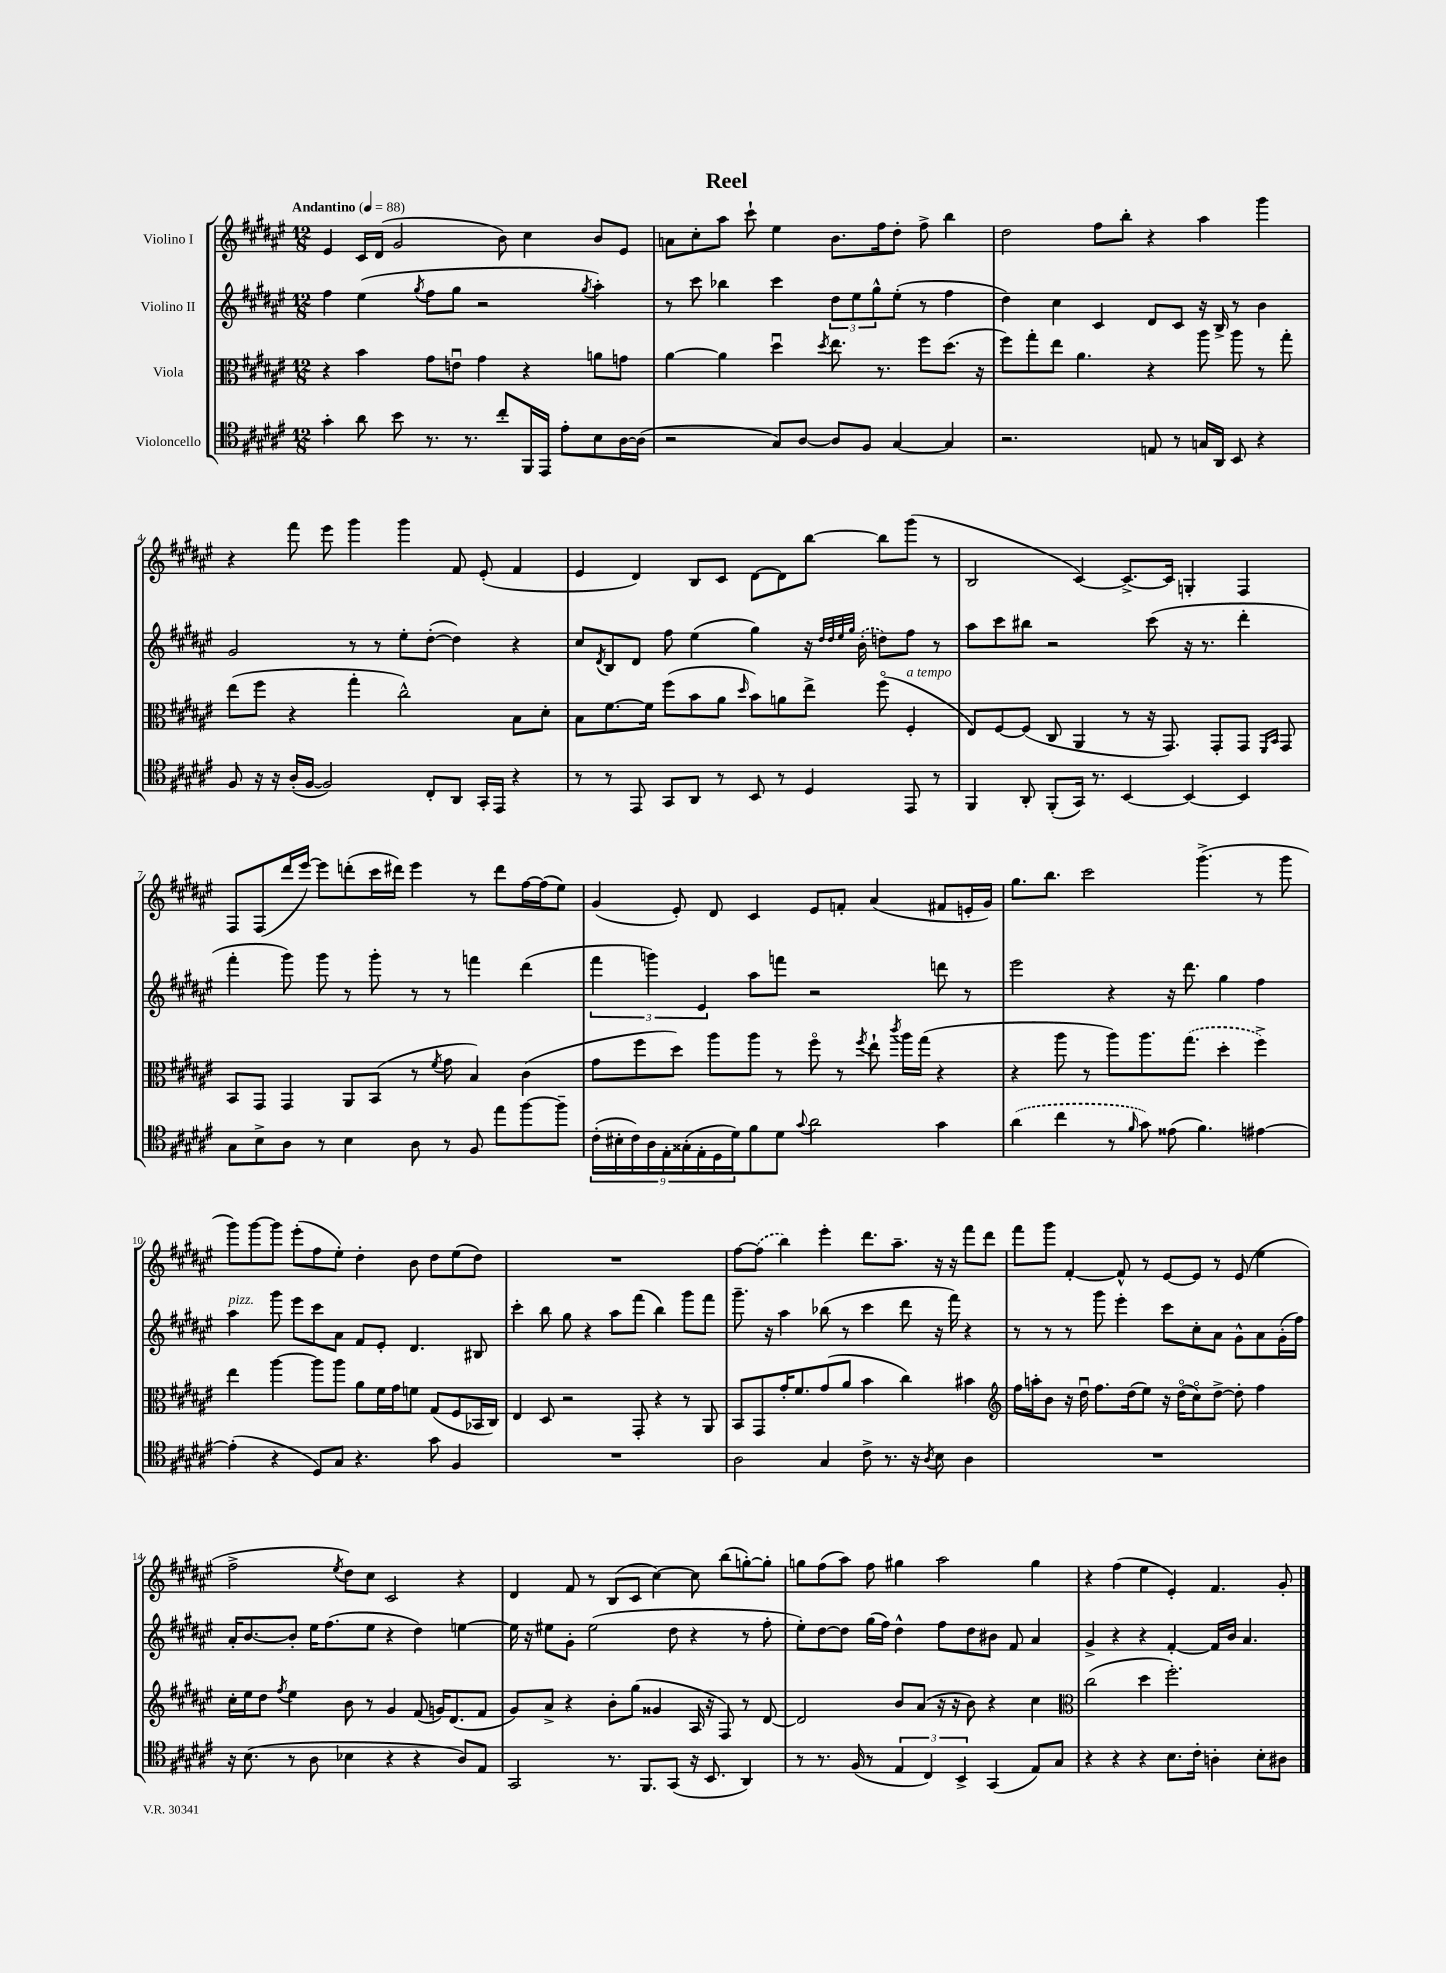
\header { title = "Reel" }
<<
\new StaffGroup <<
\new Staff = "s0" \with { instrumentName = "Violino I" } {
    \clef treble \key fis \major \numericTimeSignature \time 12/8 \tempo "Andantino" 4 = 88
    eis'4 cis'16 dis'16( gis'2 b'8) cis''4 b'8 eis'8 |
    a'8 cis''8-. ais''8 cis'''8-! eis''4 b'8. fis''16 dis''8-. fis''8-> b''4 |
    dis''2 fis''8 b''8-. r4 ais''4 gis'''4 |
    r4 fis'''8 eis'''8 gis'''4 gis'''4 fis'8 eis'8-.( fis'4 |
    eis'4 dis'4) b8 cis'8 dis'8~ dis'8 b''8~ b''8 gis'''8( r8 |
    b2 cis'4~) cis'8.~-> cis'16 g4-. fis4 |
    fis8 fis8( dis'''16 eis'''16~) eis'''8 d'''8-.( cis'''16 dis'''16) eis'''4 r8 dis'''8 fis''16~ fis''16( eis''8) |
    gis'4( eis'8-.) dis'8 cis'4 eis'8 f'8-. ais'4( fis'8 e'16-. gis'16) |
    gis''8. b''8. cis'''2 gis'''4.->( r8 gis'''8 |
    gis'''8) gis'''8~ gis'''8 eis'''8-.( fis''8 eis''8-.) dis''4-. b'8 dis''8 eis''8( dis''8) |
    R1. |
    fis''8~ \once \slurDashed fis''8( b''4) eis'''4-. dis'''8. ais''8.-- r16 r16 fis'''8 dis'''8 |
    fis'''8 gis'''8 fis'4~-. fis'8-^ r8 eis'8~ eis'8 r8 eis'8( eis''4 |
    fis''2-> \acciaccatura { eis''8 } dis''8) cis''8 cis'2 r4 |
    dis'4 fis'8 r8 b8( cis'8 cis''4~) cis''8 b''8( g''8~-.) g''8-. |
    g''8 fis''8( ais''8) fis''8 gis''4 ais''2 gis''4 |
    r4 fis''4( eis''4 eis'4-.) fis'4. gis'8-. \bar "|." |
}
\new Staff = "s1" \with { instrumentName = "Violino II" } {
    \clef treble \key fis \major \numericTimeSignature \time 12/8
    fis''4 eis''4( \acciaccatura { gis''8 } fis''8 gis''8 r2 \acciaccatura { gis''8 } ais''4-.) |
    r8 cis'''8 bes''4 cis'''4 \tuplet 3/2 { dis''8 eis''8 gis''8-^ } eis''8-.( r8 fis''4 |
    dis''4) cis''4 cis'4 dis'8 cis'8 r16 b16-> r8 b'4 |
    gis'2 r8 r8 eis''8-. dis''8~-.( dis''4) r4 |
    cis''8 \acciaccatura { dis'8 } b8 dis'8 fis''8 eis''4( gis''4) r16 \grace { dis''32 dis''32 eis''32 gis''32 } \once \slurDashed b'16-.( d''8) fis''8 r8 |
    ais''8 cis'''8 bis''8 r2 cis'''8( r16 r8. dis'''4-. |
    fis'''4-. gis'''8) gis'''8 r8 gis'''8-. r8 r8 f'''4 dis'''4( |
    \tuplet 3/2 { fis'''4 g'''4) eis'4 } ais''8 f'''8 r2 d'''8 r8 |
    eis'''2 r4 r16 dis'''8. gis''4 fis''4 |
    ais''4^\markup { \italic "pizz." } gis'''8 eis'''8 cis'''8 ais'8 fis'8 eis'8-. dis'4. bis8 |
    cis'''4-. b''8 gis''8 r4 ais''8 fis'''8( b''4) gis'''8 fis'''8 |
    gis'''8.-- r16 ais''4 bes''8( r8 cis'''4 dis'''8 r16 fis'''16) r4 |
    r8 r8 r8 gis'''8 eis'''4-. cis'''8 cis''8-. ais'8 gis'8-^ ais'8 gis'16-.( fis''16) |
    ais'16-. b'8.~ b'8-. eis''16 fis''8.( eis''8 r4 dis''4) e''4~ |
    e''16 r16 eis''8 gis'8-. eis''2( dis''8 r4 r8 fis''8-. |
    eis''8-.) dis''8~ dis''8 gis''16( fis''16) dis''4-^ fis''8 dis''8 bis'8 fis'8 ais'4 |
    gis'4-> r4 r4 fis'4~-. fis'16 b'16 ais'4. \bar "|." |
}
\new Staff = "s2" \with { instrumentName = "Viola" } {
    \clef alto \key fis \major \numericTimeSignature \time 12/8
    r4 b'4 gis'8 e'8\downbow gis'4 r4 a'8 g'8 |
    ais'4~ ais'4 dis''4\downbow \acciaccatura { dis''8 } eis''8. r8. fis''8 dis''8.( r16 |
    fis''8) gis''8-. eis''8 ais'4. r4 ais''8 ais''8 r8 gis''8-. |
    eis''8( fis''8 r4 gis''4-. cis''2-^) b8 dis'8-. |
    b8 fis'8.~ fis'16 fis''8( b'8 ais'8 \grace { dis''16 } b'8) a'8 eis''8-> fis''8\flageolet( fis4-.^\markup { \italic "a tempo" } |
    eis8) fis8~ fis8( cis8 ais,4 r8 r16 gis,8.) gis,8-. gis,8 \grace { fis,16 b,16 } gis,8 |
    b,8 gis,8 gis,4 ais,8 b,8( r8 \acciaccatura { fis'8 } gis'8 b4) cis'4( |
    gis'8 fis''8 dis''8) ais''8 ais''8 r8 fis''8\flageolet r8 \acciaccatura { fis''8 } eis''8-! \acciaccatura { cis'''8 } ais''16 gis''16( r4 |
    r4 ais''8 r8 ais''8) ais''8. \once \slurDashed gis''8.( dis''4-. fis''4->) |
    eis''4 ais''4~ ais''8 ais''8 ais'8 fis'16 gis'16 f'8 gis8( fis8 bes,16 cis16) |
    eis4 dis8 r2 gis,8-. r4 r8 ais,8 |
    b,8 gis,8 gis'16-. fis'8. gis'8( ais'8 b'4 cis''4) bis'4 |
    \clef treble fis''16 a''16-. b'8 r16 dis''16\downbow fis''8. dis''16( eis''8) r16 dis''16\flageolet( cis''8\flageolet) dis''8~-> dis''8-. fis''4 |
    cis''16-. eis''16 dis''8 \acciaccatura { fis''8 } eis''4 b'8 r8 gis'4 fis'8( g'16) dis'8.( fis'8 |
    gis'8) ais'8-> r4 b'8-. gis''8( gisis'4 ais16 r16 fis8) r8 dis'8~ |
    dis'2 b'8 ais'8( r16 r16 b'8) r4 cis''4 |
    \clef alto cis''2( dis''4 fis''2.-.) \bar "|." |
}
\new Staff = "s3" \with { instrumentName = "Violoncello" } {
    \clef tenor \key fis \major \numericTimeSignature \time 12/8
    gis'4-. ais'8 b'8 r8. r8. cis''8-. fis,16 eis,16 eis'8-. b8 ais16~ ais16( |
    r2 gis8) ais8~ ais8 fis8 gis4~ gis4 |
    r2. e8 r8 g16 ais,16 b,8 r4 |
    fis8 r16 r16 ais16-.( fis16~ fis2) cis8-. ais,8 gis,16-. eis,16 r4 |
    r8 r8 eis,8 gis,8 ais,8 r8 b,8 r8 dis4 eis,8 r8 |
    fis,4 ais,8-. fis,8-.( gis,16) r8. b,4~ b,4~ b,4 |
    gis8 b8-> ais8 r8 b4 ais8 r8 fis8 eis''8 fis''8~ fis''8-- |
    \tuplet 9/8 { cis'16-.( bis16-. cis'16) ais16 eis16-. gisis16-.( eis16-. dis16 dis'16) } fis'8 dis'8 \appoggiatura { gis'8 } ais'2 gis'4 |
    \once \slurDashed ais'4( cis''4 r8 \grace { fis'16 } gis'8) eisis'8( fis'4.) eis'4~ |
    eis'4-.( r4 dis8) gis8 r4. gis'8 fis4 |
    R1. |
    ais2 gis4 cis'8-> r8. r16 \acciaccatura { ais8 } b8 ais4 |
    R1. |
    r16 b8.( r8 ais8 bes4 r4 r4 ais8) eis8 |
    gis,2 r8. fis,8. gis,8( r16 b,8. ais,4) |
    r8 r8. fis16( r8 \tuplet 3/2 { eis4 cis4) b,4-> } gis,4( eis8) gis8 |
    r4 r4 r4 b8. cis'16-. a4-. b8-. ais8 \bar "|." |
}
>>
>>
